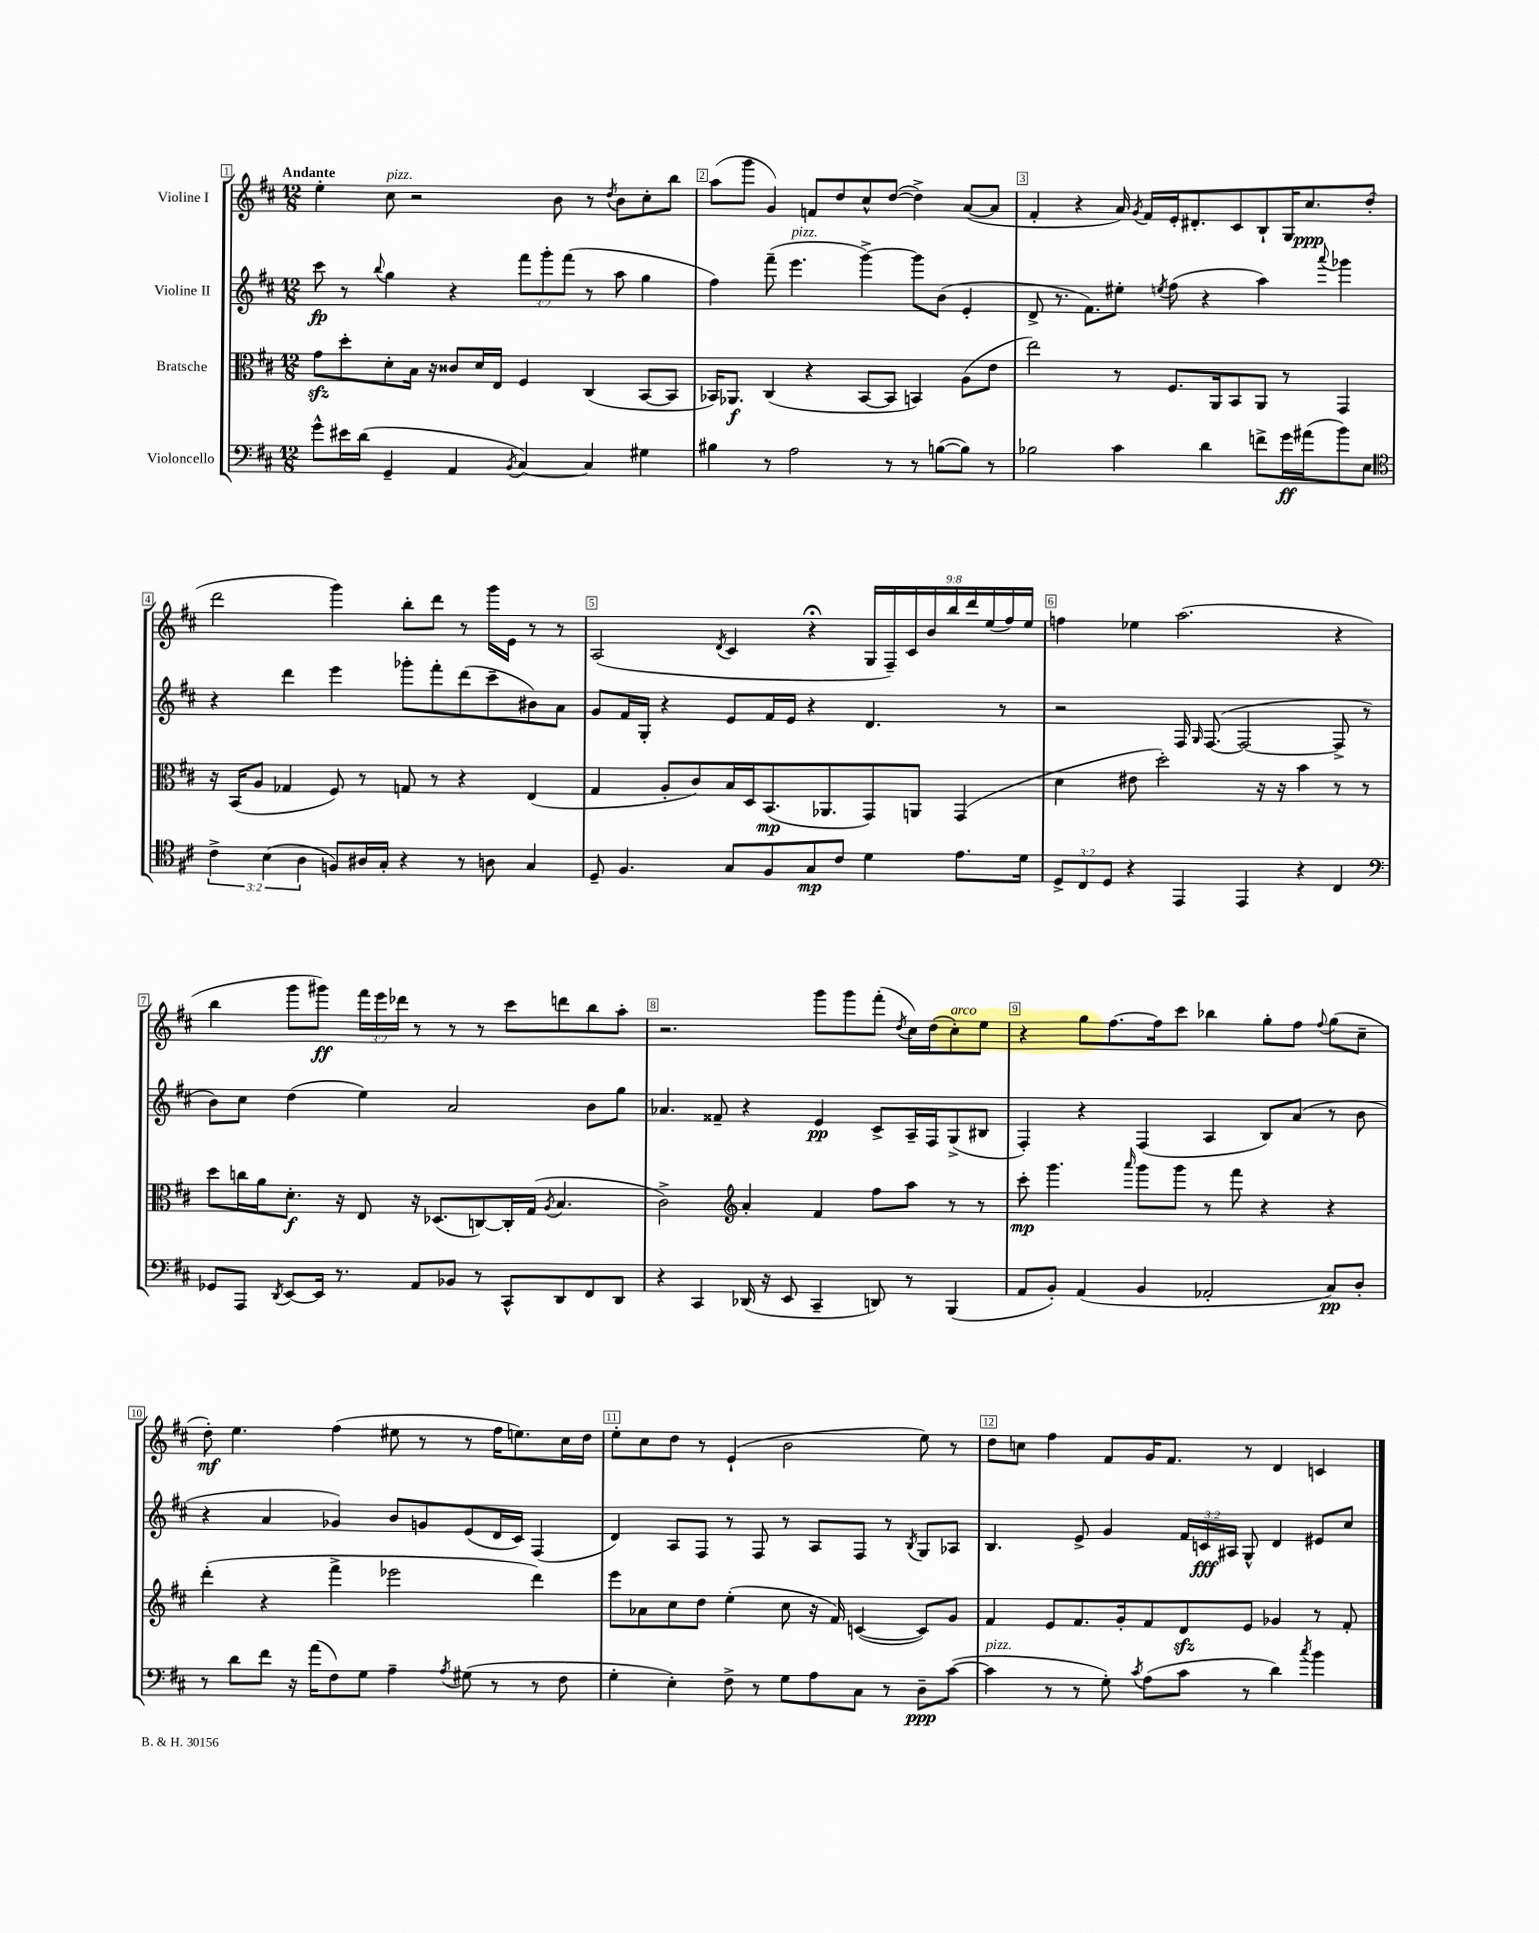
<<
\new StaffGroup <<
\new Staff = "s0" \with { instrumentName = "Violine I" } {
    \clef treble \key d \major \numericTimeSignature \time 12/8 \override Staff.TupletNumber.text = #tuplet-number::calc-fraction-text \tempo "Andante"
    \autoBeamOff e''4-. cis''8^\markup { \italic "pizz." } r2 b'8 r8 \acciaccatura { d''8 } b'8[ cis''8-. b''8] |
    a''8[( g'''8] g'4) f'8[ d''8 cis''8-^ d''8]~( d''4->) a'8[~( a'8] |
    fis'4-. r4 a'16) \acciaccatura { g'8 } fis'16[ e'16-. dis'8.-. cis'8 b8-! g16 cis''8.\ppp d''8]-.( |
    d'''2 g'''4) b''8[-. d'''8] r8 g'''16[ e'16] r8 r8 |
    a2( \acciaccatura { d'8 } cis'4 r4\fermata \tuplet 9/8 { g16[ fis16--) cis'16 b'16 b''16 d'''16 e''16( fis''16) e''16] } |
    f''4 ees''4 a''2.( r4 |
    b''4 g'''8[ gis'''8]\ff) \tuplet 3/2 { fis'''16[ e'''16 des'''16] } r8 r8 r8 cis'''8[ d'''8 b''8 a''8]-. |
    r2. g'''8[ g'''8 fis'''8]-.( \acciaccatura { d''8 } cis''16[) d''16( cis''8-.^\markup { \italic "arco" }) e''8] |
    r4 g''8[ fis''8.~ fis''16 cis'''8] bes''4 g''8[-. fis''8] \appoggiatura { fis''8 } g''8[( cis''8]-- |
    d''8-.\mf) e''4. fis''4( eis''8 r8 r8 fis''16[ e''8.) cis''16 d''16] |
    e''8[-. cis''8 d''8] r8 e'4-!( b'2 e''8) r8 |
    d''8[ c''8] fis''4 fis'8[ g'16 fis'8.] r8 d'4 c'4 \bar "|." |
}
\new Staff = "s1" \with { instrumentName = "Violine II" } {
    \clef treble \key d \major \numericTimeSignature \time 12/8 \override Staff.TupletNumber.text = #tuplet-number::calc-fraction-text
    \autoBeamOff cis'''8\fp r8 \appoggiatura { b''8 } g''4 r4 \tuplet 3/2 { fis'''8[ g'''8-. fis'''8]( } r8 a''8 g''4 |
    fis''4) fis'''8--( e'''4.^\markup { \italic "pizz." } g'''4~->) g'''8[ b'8]( e'4-. |
    d'8-> r8. fis'8.[) eis''8]-. \acciaccatura { e''8 } fis''8( r4 a''4) \appoggiatura { a'''8 } ges'''4 |
    r4 d'''4 e'''4 ges'''8[-. fis'''8-. d'''8( cis'''8-- bis'8) a'8] |
    g'8[ fis'16 g16]-. r4 e'8[ fis'16 e'16] r4 d'4. r8 |
    r2 fis16 \grace { g16 } fis8.~( fis2~ fis8-> r8 |
    b'8[) cis''8] d''4( e''4) a'2 b'8[ g''8] |
    aes'4. fisis'8-- r4 e'4\pp cis'8[-> a16-- fis16 g8->( bis8] |
    fis4-.) r4 fis4( a4 b8[) a'8]( r8 b'8 |
    r4 a'4 ges'4) b'8[ g'8 e'8( d'16 cis'16]) fis4( |
    d'4) a8[ fis8] r8 fis8 r8 a8[ fis8] r8 \acciaccatura { b8 } g8[ aes8] |
    b4. e'8-> g'4 \tuplet 3/2 { fis'16[ c'16\fff ais16] } g8-^ d'4 eis'8[ cis''8] \bar "|." |
}
\new Staff = "s2" \with { instrumentName = "Bratsche" } {
    \clef alto \key d \major \numericTimeSignature \time 12/8
    \autoBeamOff g'8[\sfz d''8-. d'8-. b16] r16 cisis'8[ d'16 e16] fis4 cis4( b,8[~ b,8] |
    bes,16[) aes,8.]\f cis4( r4 bes,8[~ bes,8] b,4) a8[( e'8] |
    e''2) r8 fis8.[ a,16 b,8 a,8] r8 g,4 |
    r16 b,16[( a8] ges4 fis8) r8 g8 r8 r4 e4( |
    g4 a8[-. cis'8) b16 d16 b,8.\mp( aes,8. g,8) a,8] g,4( |
    d'4 eis'8 d''2-.) r16 r16 b'4 r8 r8 |
    d''8[ c''16 a'16 d'8.]-.\f r16 e8 r16 des8.[( c8~) c16-. g16]( \acciaccatura { a8 } b4. |
    cis'2->) \clef treble a'4-. fis'4 fis''8[ a''8] r8 r8 |
    cis'''8-.\mp g'''4. \grace { a'''16 } g'''8[ g'''8] r8 fis'''8 r4 r4 |
    d'''4-.( r4 fis'''4-> ees'''2 d'''4) |
    e'''8[ aes'8 cis''8 d''8] e''4-.( cis''8 r16 fis'16) c'4~( c'8[) g'8] |
    fis'4 e'8[ fis'8. g'16-. fis'8 d'8\sfz e'8] ges'4 r8 fis'8-. \bar "|." |
}
\new Staff = "s3" \with { instrumentName = "Violoncello" } {
    \clef bass \key d \major \numericTimeSignature \time 12/8 \override Staff.TupletNumber.text = #tuplet-number::calc-fraction-text
    \autoBeamOff g'8[-^ eis'16 d'16]( g,4-- a,4 \acciaccatura { b,8 } cis4~) cis4 gis4 |
    bis4 r8 a2 r8 r8 b8[~( b8]) r8 |
    bes2 cis'4 d'4 f'8[-> g'16\ff ais'16( b'8) e8] |
    \clef tenor \tuplet 3/2 { cis'4-> b4( a4 } f8[) ais16 g16]-. r4 r8 a8 g4 |
    d8-- fis4. g8[ fis8 g8\mp cis'8] d'4 e'8.[ d'16] |
    \tuplet 3/2 { d8[-> cis8 d8] } r4 e,4 e,4 r4 cis4 |
    \clef bass ges,8[ a,,8] \acciaccatura { d,8 } e,8[~ e,16] r8. a,8[ bes,8] r8 cis,8[-^ d,8 fis,8 d,8] |
    r4 cis,4 des,16( r16 e,8 cis,4-- d,8) r8 b,,4( |
    a,8[ b,8]-.) a,4( b,4 aes,2-. cis8[\pp) d8]-. |
    r8 d'8[ fis'8] r16 a'16[( fis8) g8] a4-- \acciaccatura { a8 } gis8( r8 r8 fis8 |
    g4-. e4-.) fis8-> r8 g8[ a8 cis8] r8 d8[--\ppp cis'8]~( |
    cis'4^\markup { \italic "pizz." } r8 r8 g8-.) \acciaccatura { cis'8 } a8[( cis'8] r8 d'4) \acciaccatura { cis''8 } b'4 \bar "|." |
}
>>
>>
\layout { \context { \Score \override BarNumber.break-visibility = ##(#f #t #t) barNumberVisibility = #all-bar-numbers-visible \override BarNumber.stencil = #(make-stencil-boxer 0.1 0.3 ly:text-interface::print) } }
